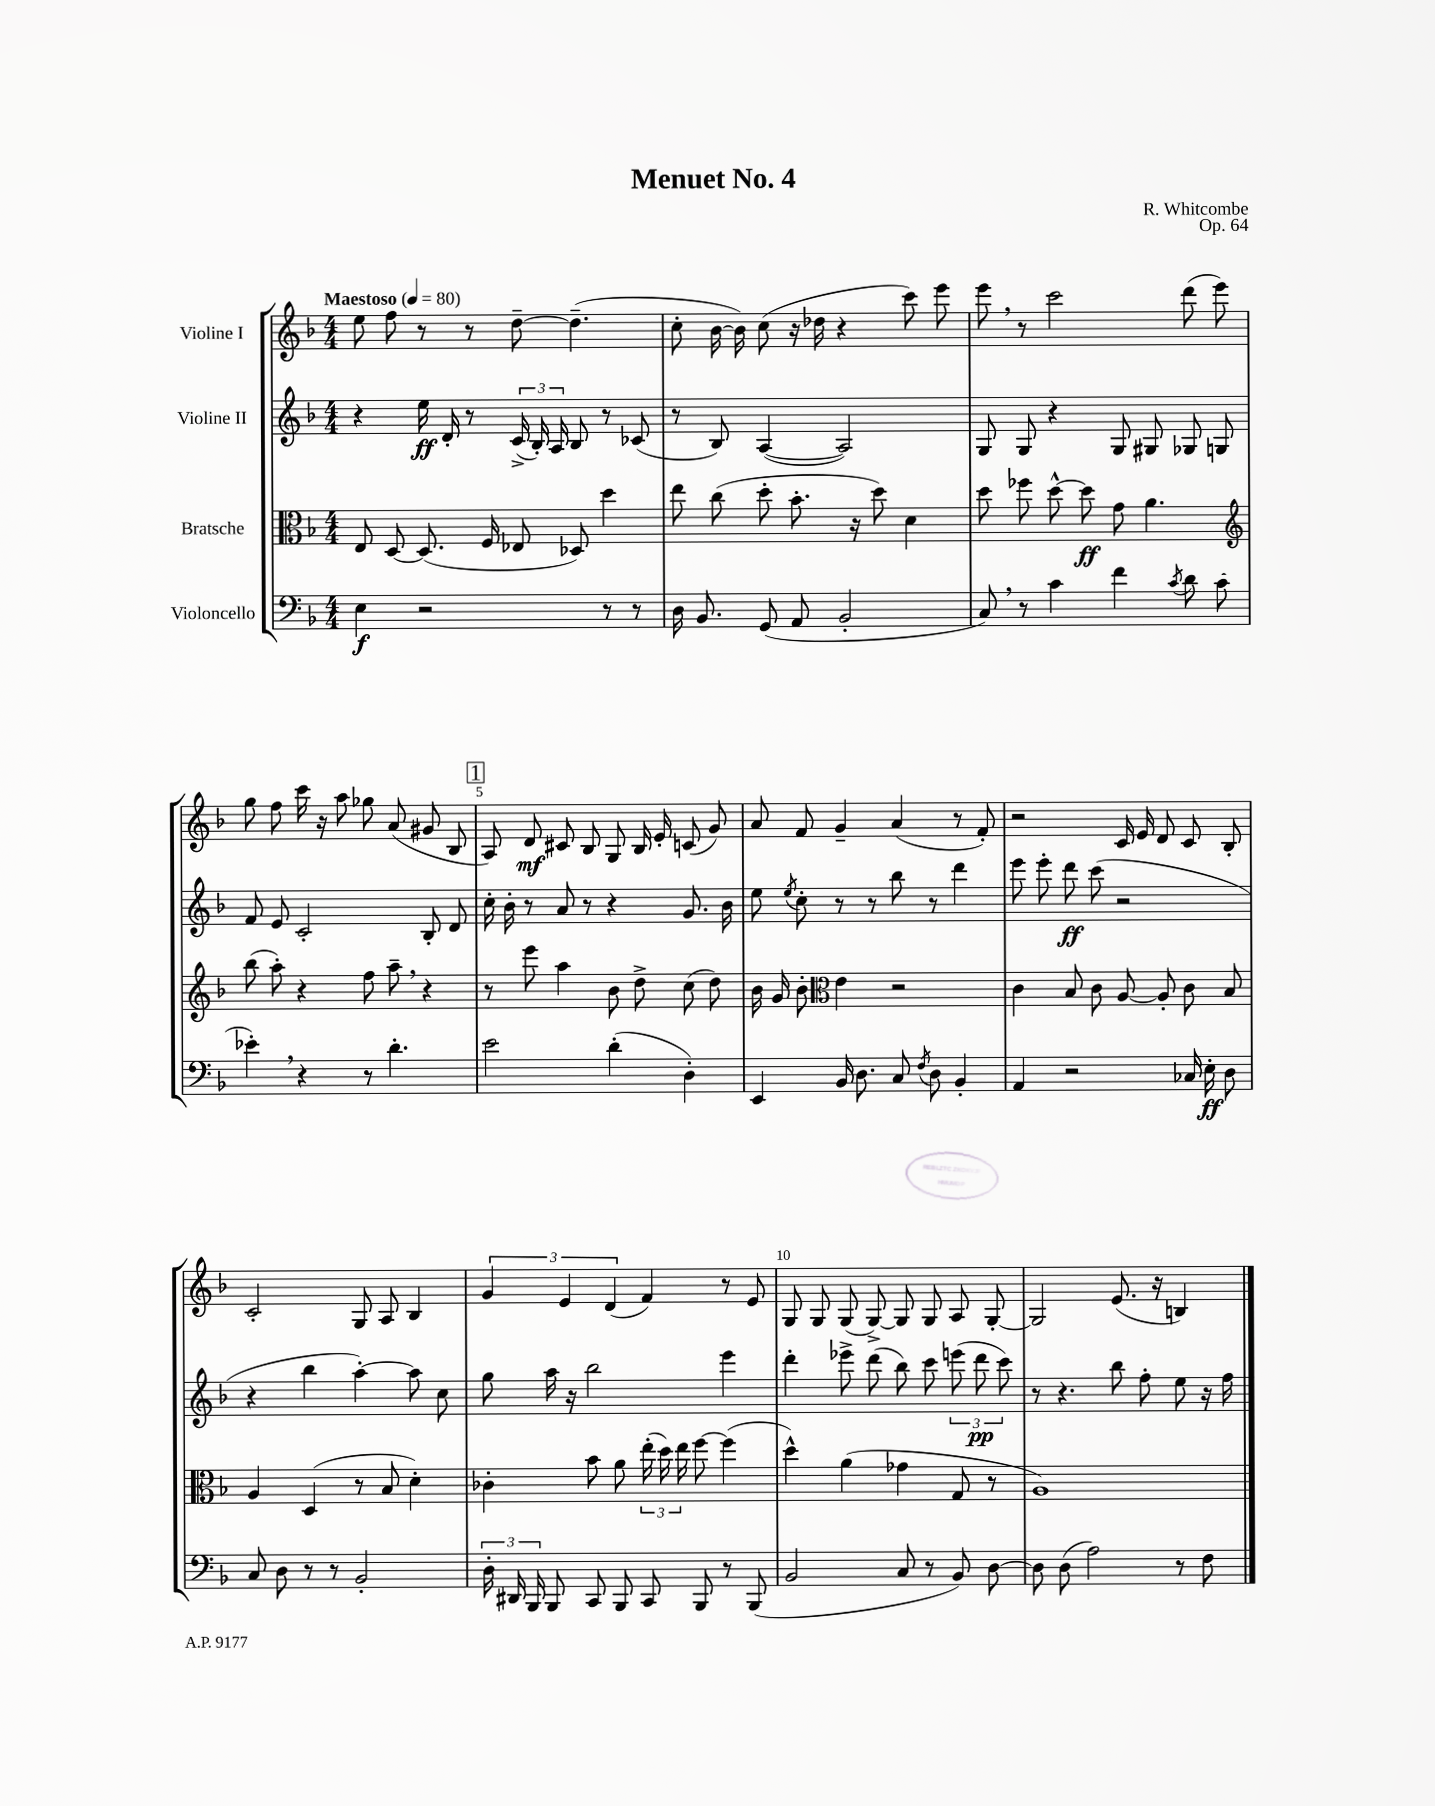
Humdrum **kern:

**kern	**dynam	**kern	**dynam	**kern	**dynam	**kern	**dynam
*part4	*part4	*part3	*part3	*part2	*part2	*part1	*part1
*staff4	*staff4	*staff3	*staff3	*staff2	*staff2	*staff1	*staff1
*I"Violoncello	*	*I"Bratsche	*	*I"Violine II	*	*I"Violine I	*
*clefF4	*	*clefC3	*	*clefG2	*	*clefG2	*
*k[b-]	*	*k[b-]	*	*k[b-]	*	*k[b-]	*
*M4/4	*	*M4/4	*	*M4/4	*	*M4/4	*
*MM80	*	*MM80	*	*MM80	*	*MM80	*
=1	=1	=1	=1	=1	=1	=1	=1
!	!	!	!	!	!	!LO:TX:a:B:t=Maestoso	!
4E\	f	8E/	.	4r	.	8ee\	.
.	.	[8D/	.	.	.	8ff\	.
2r	.	(8.D/]	.	16ee\	ff	8r	.
.	.	.	.	16d'/	.	.	.
.	.	.	.	8r	.	8r	.
.	.	16F/	.	.	.	.	.
.	.	8E-X/	.	(24c^/	.	[8dd~\	.
.	.	.	.	24B-'/)	.	.	.
.	.	.	.	24A/	.	.	.
.	.	8D-X/)	.	8B-/	.	(4.dd~\]	.
8r	.	4dd\	.	8r	.	.	.
8r	.	.	.	(8c-X/	.	.	.
=2	=2	=2	=2	=2	=2	=2	=2
16D\	.	8ee\	.	8r	.	8cc'\	.
8.BB-/	.	.	.	.	.	.	.
.	.	(8cc\	.	8B-/)	.	[16b-\	.
.	.	.	.	.	.	16b-\])	.
(8GG/	.	8dd'\	.	([4A/	.	(8cc\	.
8AA/	.	8.b-'\	.	.	.	16r	.
.	.	.	.	.	.	16dd-X\	.
2BB-'/	.	.	.	2A/])	.	4r	.
.	.	16r	.	.	.	.	.
.	.	8dd\)	.	.	.	.	.
.	.	4d\	.	.	.	8ccc\)	.
.	.	.	.	.	.	8eee\	.
=3	=3	=3	=3	=3	=3	=3	=3
8C,/)	.	8dd\	.	8G/	.	8eee,\	.
8r	.	8ff-X\	.	8G/	.	8r	.
4c\	.	[8dd^^\	.	4r	.	2ccc\	.
.	.	8dd\]	ff	.	.	.	.
4f\	.	8g\	.	8G/	.	.	.
.	.	4.a\	.	8G#X/	.	.	.
8qc/	.	.	.	.	.	.	.
8d\	.	.	.	8G-X/	.	(8ddd\	.
(8c\	.	.	.	8Gn/	.	8eee\)	.
!!LO:LB:g=z
=4	=4	=4	=4	=4	=4	=4	=4
*	*	*clefG2	*	*	*	*	*
4e-X',\)	.	(8bb-\	.	8f/	.	8gg\	.
.	.	8aa'\)	.	8e/	.	8ff\	.
4r	.	4r	.	2c'/	.	16ccc\	.
.	.	.	.	.	.	16r	.
.	.	.	.	.	.	8aa\	.
8r	.	8ff\	.	.	.	8gg-X\	.
4.d'\	.	8aa~,\	.	.	.	(8a/	.
.	.	4r	.	8B-'/	.	8g#X/	.
.	.	.	.	8d/	.	8B-/	.
!!LO:REH:place=s1:t=1
=5	=5	=5	=5	=5	=5	=5	=5
2e\	.	8r	.	16cc'\	.	8A/)	.
.	.	.	.	16b-'\	.	.	.
.	.	8eee\	.	8r	.	8d/	mf
.	.	4aa\	.	8a/	.	8c#X/	.
.	.	.	.	8r	.	8B-/	.
(4d'\	.	8b-\	.	4r	.	8G/	.
.	.	8dd^\	.	.	.	16B-/	.
.	.	.	.	.	.	16e'/	.
4D'\)	.	(8cc\	.	8.g/	.	(8cn/	.
.	.	8dd\)	.	.	.	8g/)	.
.	.	.	.	16b-\	.	.	.
=6	=6	=6	=6	=6	=6	=6	=6
4EE/	.	16b-\	.	8ee\	.	8a/	.
.	.	16g/	.	.	.	.	.
.	.	.	.	8qee/	.	.	.
.	.	8b-'\	.	8cc'\	.	8f/	.
*	*	*clefC3	*	*	*	*	*
16BB-/	.	4e\	.	8r	.	4g~/	.
8.D\	.	.	.	.	.	.	.
.	.	.	.	8r	.	.	.
8C/	.	2r	.	8bb-\	.	(4a/	.
8qF/	.	.	.	.	.	.	.
8D\	.	.	.	8r	.	.	.
4BB-'/	.	.	.	4ddd\	.	8r	.
.	.	.	.	.	.	8f'/)	.
=7	=7	=7	=7	=7	=7	=7	=7
4AA/	.	4c\	.	8eee\	.	2r	.
.	.	.	.	8eee'\	.	.	.
2r	.	8B-/	.	8ddd\	ff	.	.
.	.	8c\	.	(8ccc\	.	.	.
.	.	[8A/	.	2r	.	16c/	.
.	.	.	.	.	.	16e/	.
.	.	8A'/]	.	.	.	8d/	.
16C-X/	.	8c\	.	.	.	8c/	.
16E'\	ff	.	.	.	.	.	.
8D\	.	8B-/	.	.	.	8B-'/	.
!!LO:LB:g=z
=8	=8	=8	=8	=8	=8	=8	=8
8C/	.	4A/	.	4r	.	2c'/	.
8D\	.	.	.	.	.	.	.
8r	.	(4D/	.	4bb-\	.	.	.
8r	.	.	.	.	.	.	.
2BB-'/	.	8r	.	[4aa'\)	.	8G/	.
.	.	8B-/	.	.	.	8A/	.
.	.	4d'\)	.	8aa\]	.	4B-/	.
.	.	.	.	8cc\	.	.	.
=9	=9	=9	=9	=9	=9	=9	=9
24D'\	.	4c-X'\	.	8gg\	.	6g/	.
24DD#X/	.	.	.	.	.	.	.
24BBB-/	.	.	.	.	.	.	.
8BBB-/	.	.	.	16aa\	.	.	.
.	.	.	.	.	.	6e/	.
.	.	.	.	16r	.	.	.
8CC/	.	8b-\	.	2bb-\	.	.	.
.	.	.	.	.	.	(6d/	.
8BBB-/	.	8a\	.	.	.	.	.
8CC/	.	(24ee'\	.	.	.	4f/)	.
.	.	24dd\)	.	.	.	.	.
.	.	24ee\	.	.	.	.	.
8BBB-/	.	[8ff\	.	.	.	.	.
8r	.	(4ff\]	.	4eee\	.	8r	.
(8BBB-/	.	.	.	.	.	8e/	.
=10	=10	=10	=10	=10	=10	=10	=10
2BB-/	.	4dd^^\)	.	4ddd'\	.	8G/	.
.	.	.	.	.	.	8G/	.
.	.	(4a\	.	8eee-X^\	.	(8G/	.
.	.	.	.	(8ddd\	.	[8G^/)	.
8C/	.	4g-X\	.	8bb-\)	.	8G/]	.
8r	.	.	.	8ccc\	.	8G/	.
8BB-/)	.	8G/	.	(12eeen\	.	8A/	.
.	.	.	.	12ddd\	pp	.	.
[8D\	.	8r	.	.	.	[8G'/	.
.	.	.	.	12ccc\)	.	.	.
=11	=11	=11	=11	=11	=11	=11	=11
8D\]	.	1A)	.	8r	.	2G/]	.
(8D\	.	.	.	4.r	.	.	.
2A\)	.	.	.	.	.	.	.
.	.	.	.	8bb-\	.	(8.e/	.
.	.	.	.	8ff'\	.	.	.
.	.	.	.	.	.	16r	.
8r	.	.	.	8ee\	.	4Bn/)	.
8F\	.	.	.	16r	.	.	.
.	.	.	.	16ff\	.	.	.
==	==	==	==	==	==	==	==
*-	*-	*-	*-	*-	*-	*-	*-
